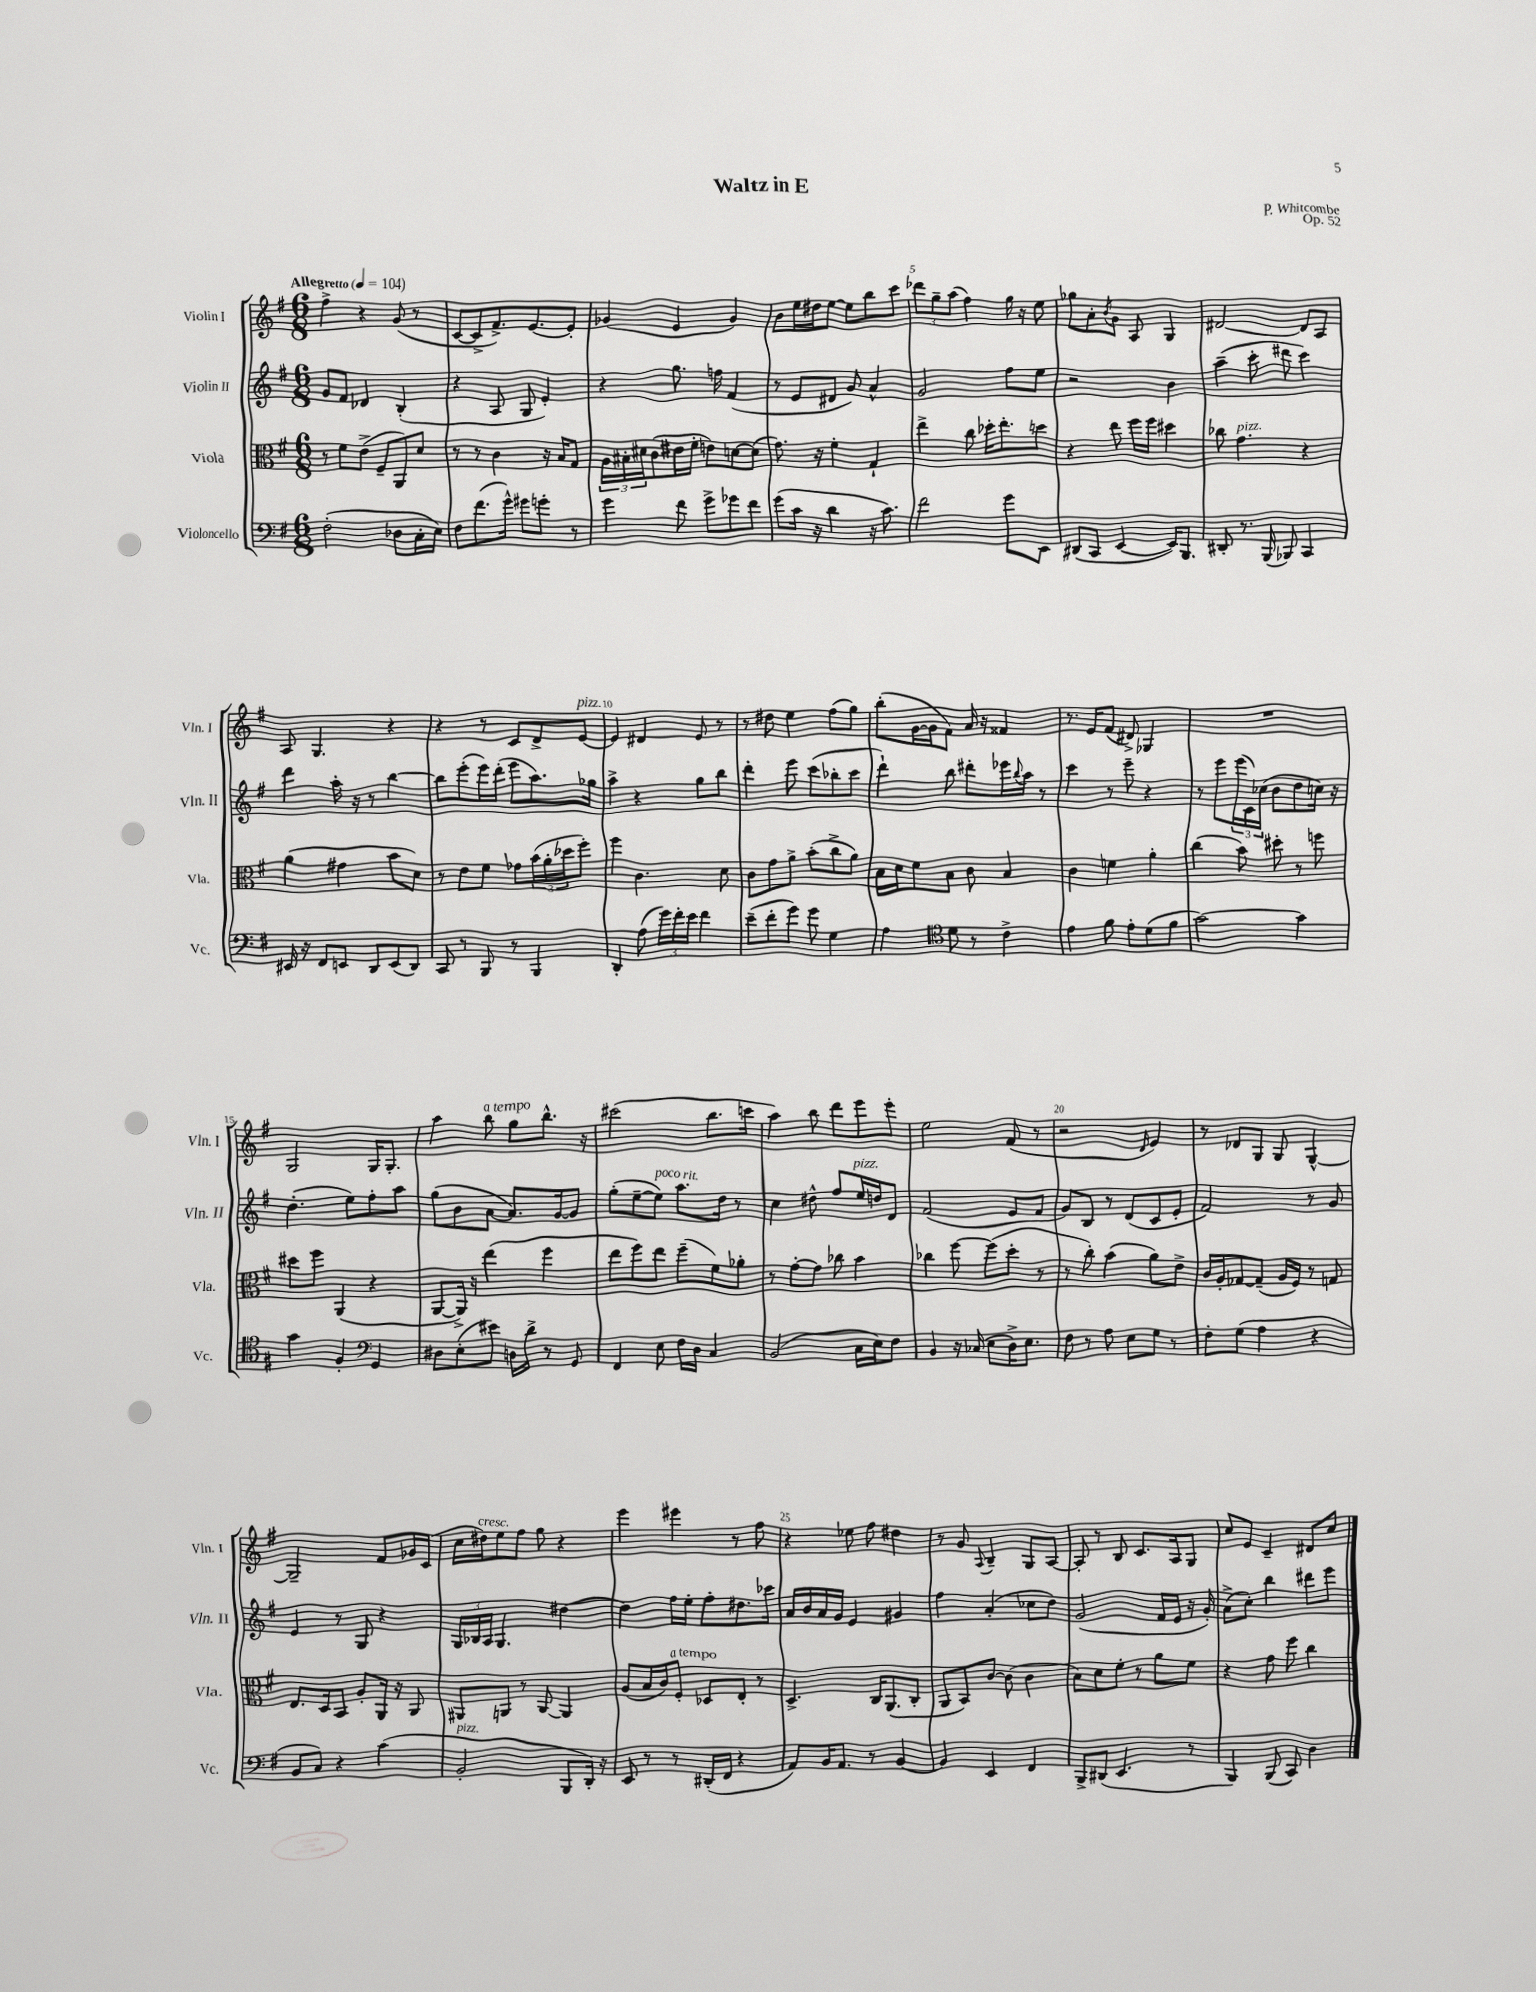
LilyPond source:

\header { title = "Waltz in E" composer = "P. Whitcombe" opus = "Op. 52" }
<<
\new StaffGroup <<
\new Staff = "s0" \with { instrumentName = "Violin I" shortInstrumentName = "Vln. I" } {
    \clef treble \key g \major \numericTimeSignature \time 6/8 \tempo "Allegretto" 4 = 104
    fis''4-> r4 g'8( r8 |
    c'8~ c'8-> fis'8.->) e'8.~ e'8-. |
    ges'4( e'4 ges'4) |
    b'8 e''16 dis''16 e''8~ e''8 b''8 c'''8 |
    \tuplet 3/2 { des'''8 g''8-- a''8( } fis''4) g''16 r16 e''8 |
    ges''8 a'8-. \acciaccatura { b'8 } g'8 a8 g4 |
    dis'2~ dis'8 a8 |
    a8 g4. r4 |
    r4 r8 c'8 d'8-> e'8~^\markup { \italic "pizz." } |
    e'4 dis'4 e'8 r8 |
    r8 dis''8 e''4 fis''8( g''8) |
    b''8-.( g'16~ g'16 fis'8) a'16 r16 fisis'4 |
    r8. e'16 fis'8( dis'8->) ges4 |
    R2. |
    g2 g16 g8.-. |
    a''4 b''8^\markup { \italic "a tempo" } g''8 b''8.-^ r16 |
    cis'''2( b''8. c'''16 |
    a''4) b''8 d'''8 e'''8 e'''8-. |
    e''2 fis'8( r8 |
    r2 \grace { d'16 } e'4) |
    r8 des'8 g8 g8 g4~-^ |
    g2-- fis'8 ges'16 c'16( |
    c''16 dis''16^\markup { \italic "cresc." }) e''8 fis''8 g''8 r4 |
    e'''4 eis'''4 r8 fis''8 |
    r4 ees''8 fis''8 dis''4 |
    r8 g'8 \appoggiatura { a8 } b4-- g8 a8~ |
    a8-. r8 b8 c'8. a16 g8 |
    c''8 e'8 c'4-- dis'8 c''8 \bar "|." |
}
\new Staff = "s1" \with { instrumentName = "Violin II" shortInstrumentName = "Vln. II" } {
    \clef treble \key g \major \numericTimeSignature \time 6/8
    g'8 fis'8 des'4 b4-.( |
    r4 a8 g8 e'4-.) |
    r4 g''8. f''16 fis'4( |
    r8 e'8 dis'8 g'8) a'4-^ |
    g'2 fis''8 e''8 |
    r2 b'4 |
    a''4--( c'''8-. dis'''8 c'''4) |
    d'''4 a''16-. r16 r8 b''4~ |
    b''8 e'''8-.( e'''16) d'''16-.( e'''8 a''8.) ges''16 |
    a''4-> r4 g''8 b''8 |
    d'''4-. e'''8 c'''8( bes''8-. c'''8 |
    d'''4-!) b''8 dis'''8-. ees'''16 \appoggiatura { b''8 } a''16 r8 |
    c'''4 r8 e'''8-- r4 |
    r8 e'''8 \tuplet 3/2 { e'''16( c'16) ces''16( } b'8 d''8 c''16) r16 |
    d''4.-.( e''8) fis''8-. a''8 |
    g''8( b'8 a'8~ a'8.) g'16~ g'8 |
    g''8-.( e''8~-- e''8^\markup { \italic "poco rit." }) a''8. d''16 r8 |
    c''4 dis''8-^ fis''8 e''16^\markup { \italic "pizz." } d''16 d'8 |
    fis'2( e'8 fis'8 |
    g'8) b8 r8 d'8( c'8 e'8-. |
    fis'2) r8 g'8 |
    e'4 r8 g8 r4 |
    \tuplet 3/2 { g16 bes16 a16 } g4. dis''4~ |
    dis''4 fis''16 e''16-. fis''8-. dis''8. ces'''16 |
    a'16 b'16 a'16 g'16 e'4 gis'4 |
    fis''4 a'4-.( ces''8 d''8) |
    g'2( fis'16 e'16 r16 g'16-.) |
    a'8->( c''8-.) b''4 dis'''8 e'''8 \bar "|." |
}
\new Staff = "s2" \with { instrumentName = "Viola" shortInstrumentName = "Vla." } {
    \clef alto \key g \major \numericTimeSignature \time 6/8
    r8 fis'8 e'8->( fis8-- a,8) d'8 |
    r8 r8 c'4 r16 b16 g8 |
    \tuplet 3/2 { a16 bis16-. dis'16 } c'8( eis'16 fis'16-. e'8) d'8~ d'8( |
    g'8.) r16 fis'4-. g4-! |
    e''4-> c''8 des''16-. e''8.-. d''8 |
    r4 e''8 fis''16 fis''16 dis''4 |
    ces''8 g'4.^\markup { \italic "pizz." } r4 |
    a'4( gis'4 b'8 d'8) |
    r8 e'8 fis'8 ges'8 \tuplet 3/2 { b'16( a'16-. des''16 } fis''8-.) |
    fis''4 c'4. d'8 |
    c'8 g'8 a'8-> b'8-.( c''8-> a'8) |
    b16 d'16 fis'8 b8 c'8 b4 |
    c'4 f'4 a'4-. |
    c''4( b'8) dis''8-. r8 f''8 |
    dis''8 fis''8 a,4( r4 |
    a,8~ a,16->) r16 e''4( fis''4 |
    e''8 fis''8) e''8 fis''8--( fis'8) aes'8-. |
    r8 g'8~-. g'8 ces''8 b'4 |
    ces''4 fis''8~ fis''8( d''8-. r8 |
    r8 c''8-.) b'4( a'8) e'8-> |
    c'16 a16-. ges8~ ges8--( a16 fis16) r8 g8 |
    e8. d16 b,8 a8-. a,16 r16 a,8 |
    ais,8 a,8 r8 a,8~ a,4 |
    a8( b16 c'16) fis8-.^\markup { \italic "a tempo" } des8 e8-. r8 |
    d4.-> c16 a,8.( c8-. |
    a,8 b,8) c'8~ c'8( c'4 |
    b8) d'8 fis'8-. r8 a'8 fis'8 |
    r4 g'8 fis''8 c''4 \bar "|." |
}
\new Staff = "s3" \with { instrumentName = "Violoncello" shortInstrumentName = "Vc." } {
    \clef bass \key g \major \numericTimeSignature \time 6/8
    fis2-.( des8 c16-. e16) |
    fis8 fis'8.( g'16-^) gis'8 g'8-. r8 |
    g'4 fis'8 g'8-> ges'8 fis'8 |
    g'8( c'16 r16 d'4 r16 c'8.) |
    fis'2 g'8 e,8 |
    dis,8( c,8 e,4~ e,16) b,,8. |
    dis,8-. r8. b,,16( bes,,8) c,4 |
    eis,16 r16 fis,8 e,8 d,8 e,8( d,8) |
    c,8 r8 b,,8 r8 b,,4 |
    d,4-. a8( \tuplet 3/2 { g'16) fis'16-. e'16 } fis'4 |
    e'8--( fis'8-. g'8) g'8 g4 |
    a4 \clef tenor d'8 r8 c'4-> |
    e'4 fis'8 e'8-. d'8( fis'8 |
    g'2~) g'4 |
    g'4 fis4-. \clef bass g,4 |
    dis8 e8-.( eis'8) d16 d'16-> r8 g,8 |
    fis,4 e8 fis16 d16 c4 |
    b,2( c16 e16) fis8 |
    b,4 r16 ces16( e8 d16->) e8. |
    fis8 r8 a8 e8 g8 r8 |
    fis8-. g8( a4 r4 |
    b,8 c8) r4 c'4( |
    b,2-.^\markup { \italic "pizz." } b,,8 d,16-.) r16 |
    e,8 r8 r8 dis,16-.( fis,16 r4 |
    a,8) b,16 a,8. r8 b,4~ |
    b,4 e,4 fis,4 |
    b,,8-> dis,8( e,4. r8 |
    b,,4) b,,8( c,8) d4 \bar "|." |
}
>>
>>
\layout { \context { \Score \override BarNumber.break-visibility = ##(#f #t #t) barNumberVisibility = #(every-nth-bar-number-visible 5) } }
